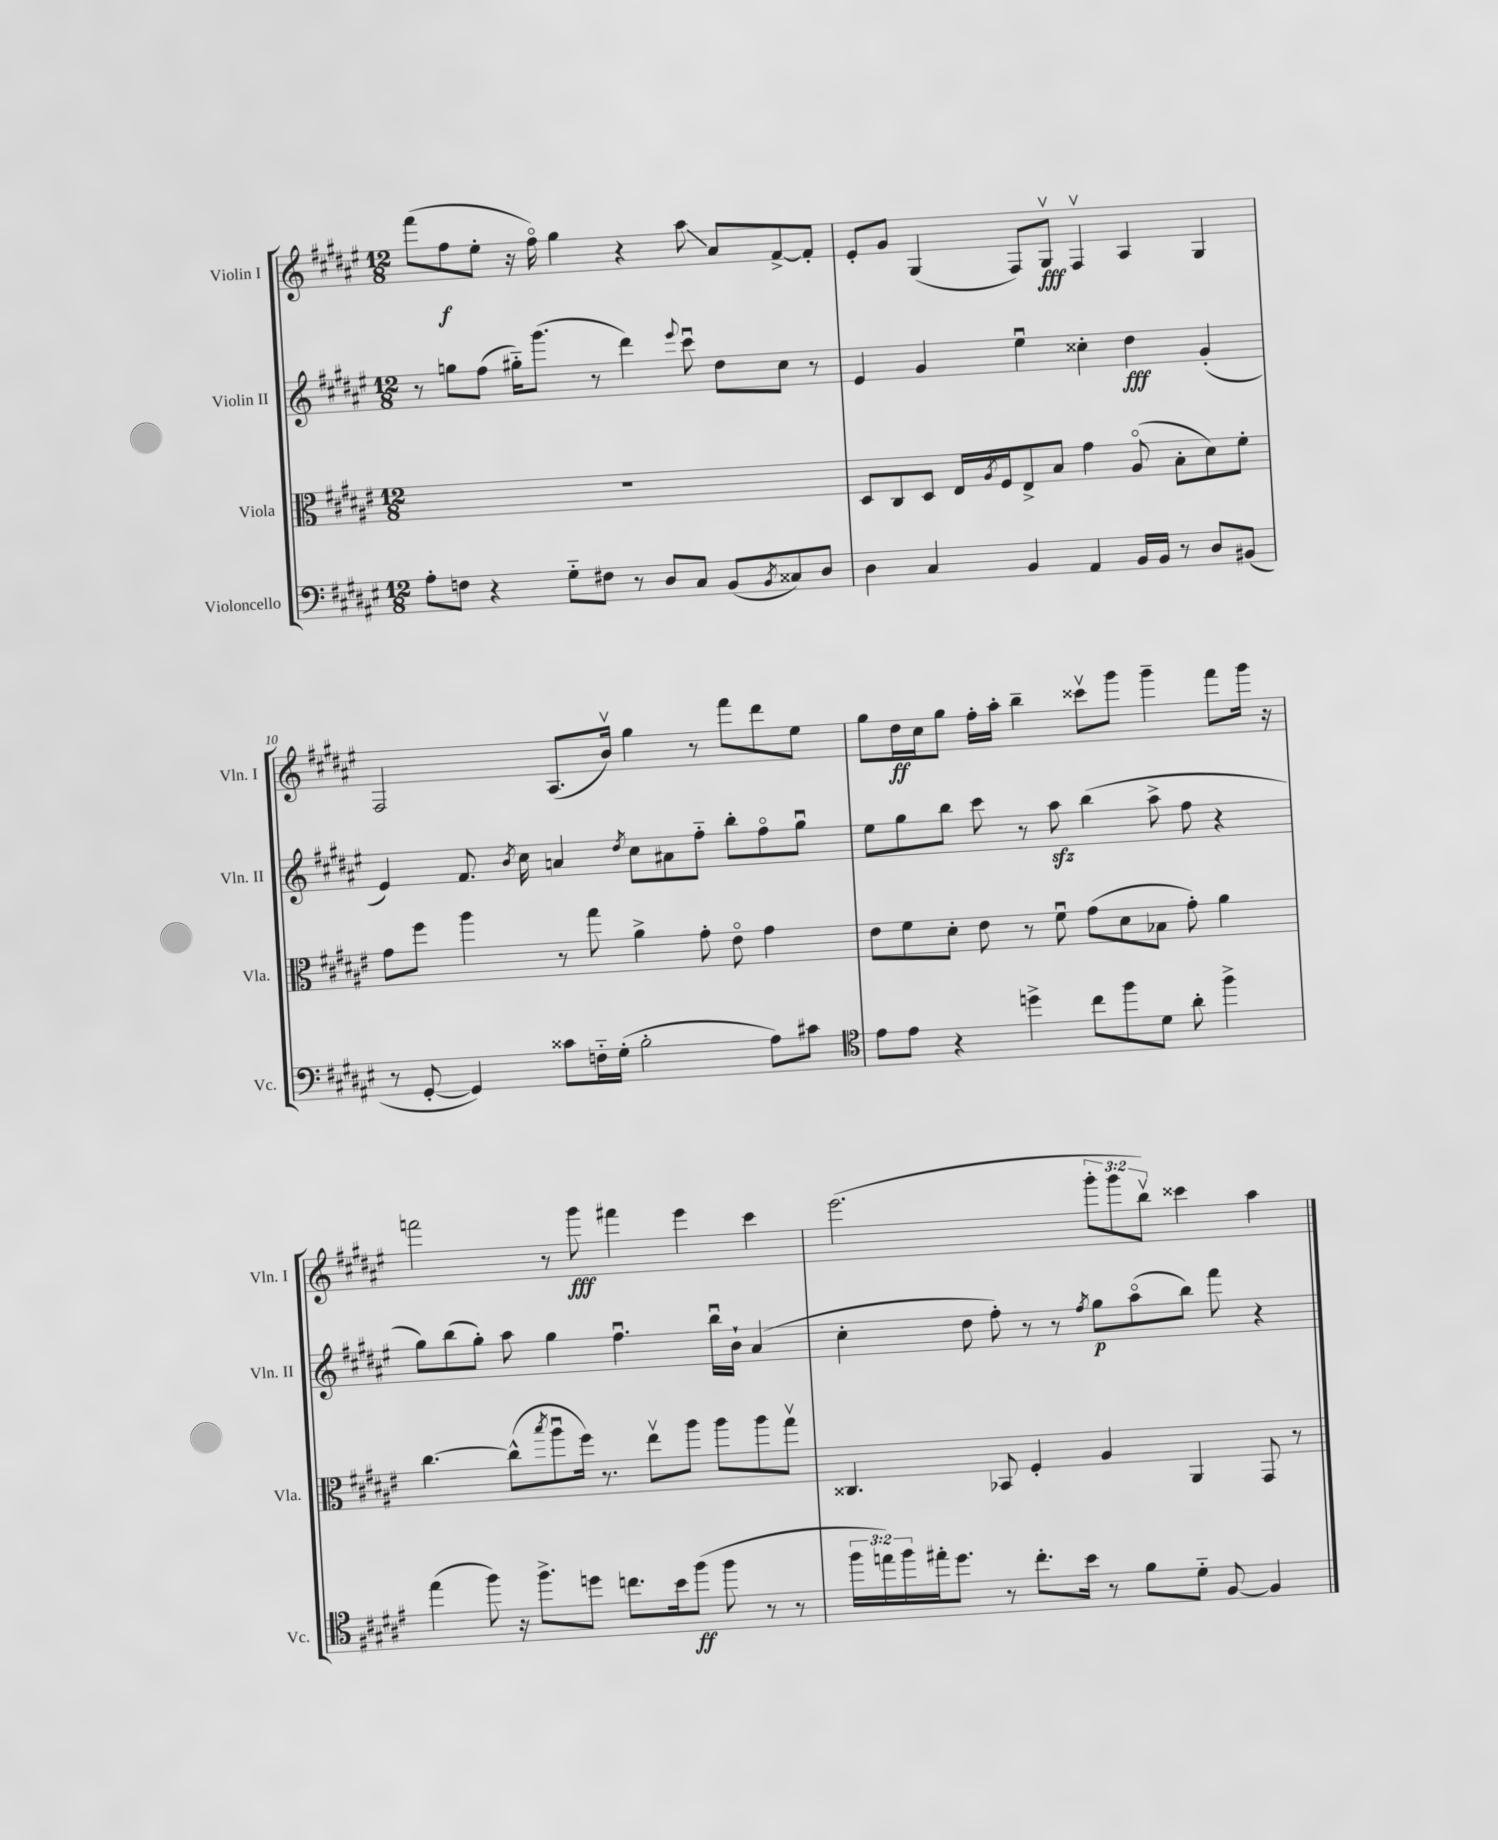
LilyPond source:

<<
\new StaffGroup <<
\new Staff = "s0" \with { instrumentName = "Violin I" shortInstrumentName = "Vln. I" } {
    \clef treble \key fis \major \numericTimeSignature \time 12/8 \override Staff.TupletNumber.text = #tuplet-number::calc-fraction-text
    fis'''8( fis''8\f eis''8-. r16 fis''16\flageolet) gis''4 r4 ais''8\glissando ais'8 fis'8~-> fis'8-. |
    eis'8-. gis'8 gis4( fis8) gis8\upbow\fff fis4\upbow ais4 gis4 |
    fis2 ais8.( b'16\upbow) gis''4 r8 fis'''8 dis'''8 eis''8 |
    gis''8 dis''16\ff cis''16 gis''8 fis''16-. ais''16-. b''4-- cisis'''8\upbow gis'''8 gis'''4-- fis'''8 gis'''16 r16 |
    f'''2 r8 gis'''8\fff fis'''4 eis'''4 cis'''4 |
    eis'''2.( \tuplet 3/2 { gis'''8-. gis'''8 b''8\upbow) } cisis'''4 ais''4 \bar "|." |
}
\new Staff = "s1" \with { instrumentName = "Violin II" shortInstrumentName = "Vln. II" } {
    \clef treble \key fis \major \numericTimeSignature \time 12/8
    r8 g''8 fis''8( gis''16-_) gis'''8.( r8 dis'''4) \appoggiatura { eis'''8 } cis'''8\downbow dis''8 cis''8 r8 |
    eis'4 gis'4 eis''4\downbow cisis''4-. dis''4\fff gis'4-.( |
    eis'4) fis'8. \acciaccatura { b'8 } cis''16 a'4 \acciaccatura { dis''8 } cis''8 ais'8 fis''8-_ b''8-. fis''8\flageolet gis''8\downbow |
    eis''8 gis''8 b''8 cis'''8 r8 ais''8\sfz b''4( ais''8-> fis''8 r4 |
    gis''8) b''8( gis''8-.) ais''8 gis''4 fis''4.\downbow b''16\downbow b'16-! ais'4( |
    cis''4-. dis''8 fis''8-.) r8 r8 \acciaccatura { fis''8 } gis''8\p ais''8\flageolet( b''8) fis'''8 r4 \bar "|." |
}
\new Staff = "s2" \with { instrumentName = "Viola" shortInstrumentName = "Vla." } {
    \clef alto \key fis \major \numericTimeSignature \time 12/8
    R1. |
    dis8 cis8 dis8 eis16 \acciaccatura { ais8 } fis16 eis8-> b8 gis'4 ais8\flageolet( b8-. dis'8) fis'8-. |
    gis'8 fis''8 ais''4 r8 gis''8 ais'4-> gis'8-. eis'8\flageolet gis'4 |
    eis'8 fis'8 dis'8-. eis'8 r8 fis'8\downbow gis'8( dis'8 bes8 gis'8-.) ais'4 |
    cis''4.~ cis''8-^( \acciaccatura { b''8 } ais''8\downbow fis''16) r8. eis''8\upbow ais''8 ais''8 ais''8 gis''8\upbow |
    cisis4. bes,8 fis4-. ais4 ais,4 gis,8 r8 \bar "|." |
}
\new Staff = "s3" \with { instrumentName = "Violoncello" shortInstrumentName = "Vc." } {
    \clef bass \key fis \major \numericTimeSignature \time 12/8 \override Staff.TupletNumber.text = #tuplet-number::calc-fraction-text
    ais8-. f8 r4 gis8-_ fis8 r8 dis8 cis8 b,8( \acciaccatura { b,8 } cisis8) dis8 |
    dis4 cis4 b,4 ais,4 b,16 b,16 r8 dis8 bis,8( |
    r8 gis,8~-. gis,4) cisis'8 f16-_ gis16-.( b2-. ais8) cis'8 |
    \clef tenor eis'8 eis'8 r4 d''4-> cis''8 fis''8 dis'8 ais'8-. fis''4-> |
    eis''4( fis''8) r16 fis''8.-> d''8 c''8. b'16 fis''8\ff( fis''8 r8 r8 |
    \tuplet 3/2 { fis''16 e''16) fis''16 } eis''16-. dis''8. r8 cis''8.-. b'16 r8 fis'8 dis'8-_ fis8~ fis4 \bar "|." |
}
>>
>>
\layout { \context { \Score currentBarNumber = #8 \override BarNumber.break-visibility = ##(#f #t #t) barNumberVisibility = #(every-nth-bar-number-visible 5) } }
